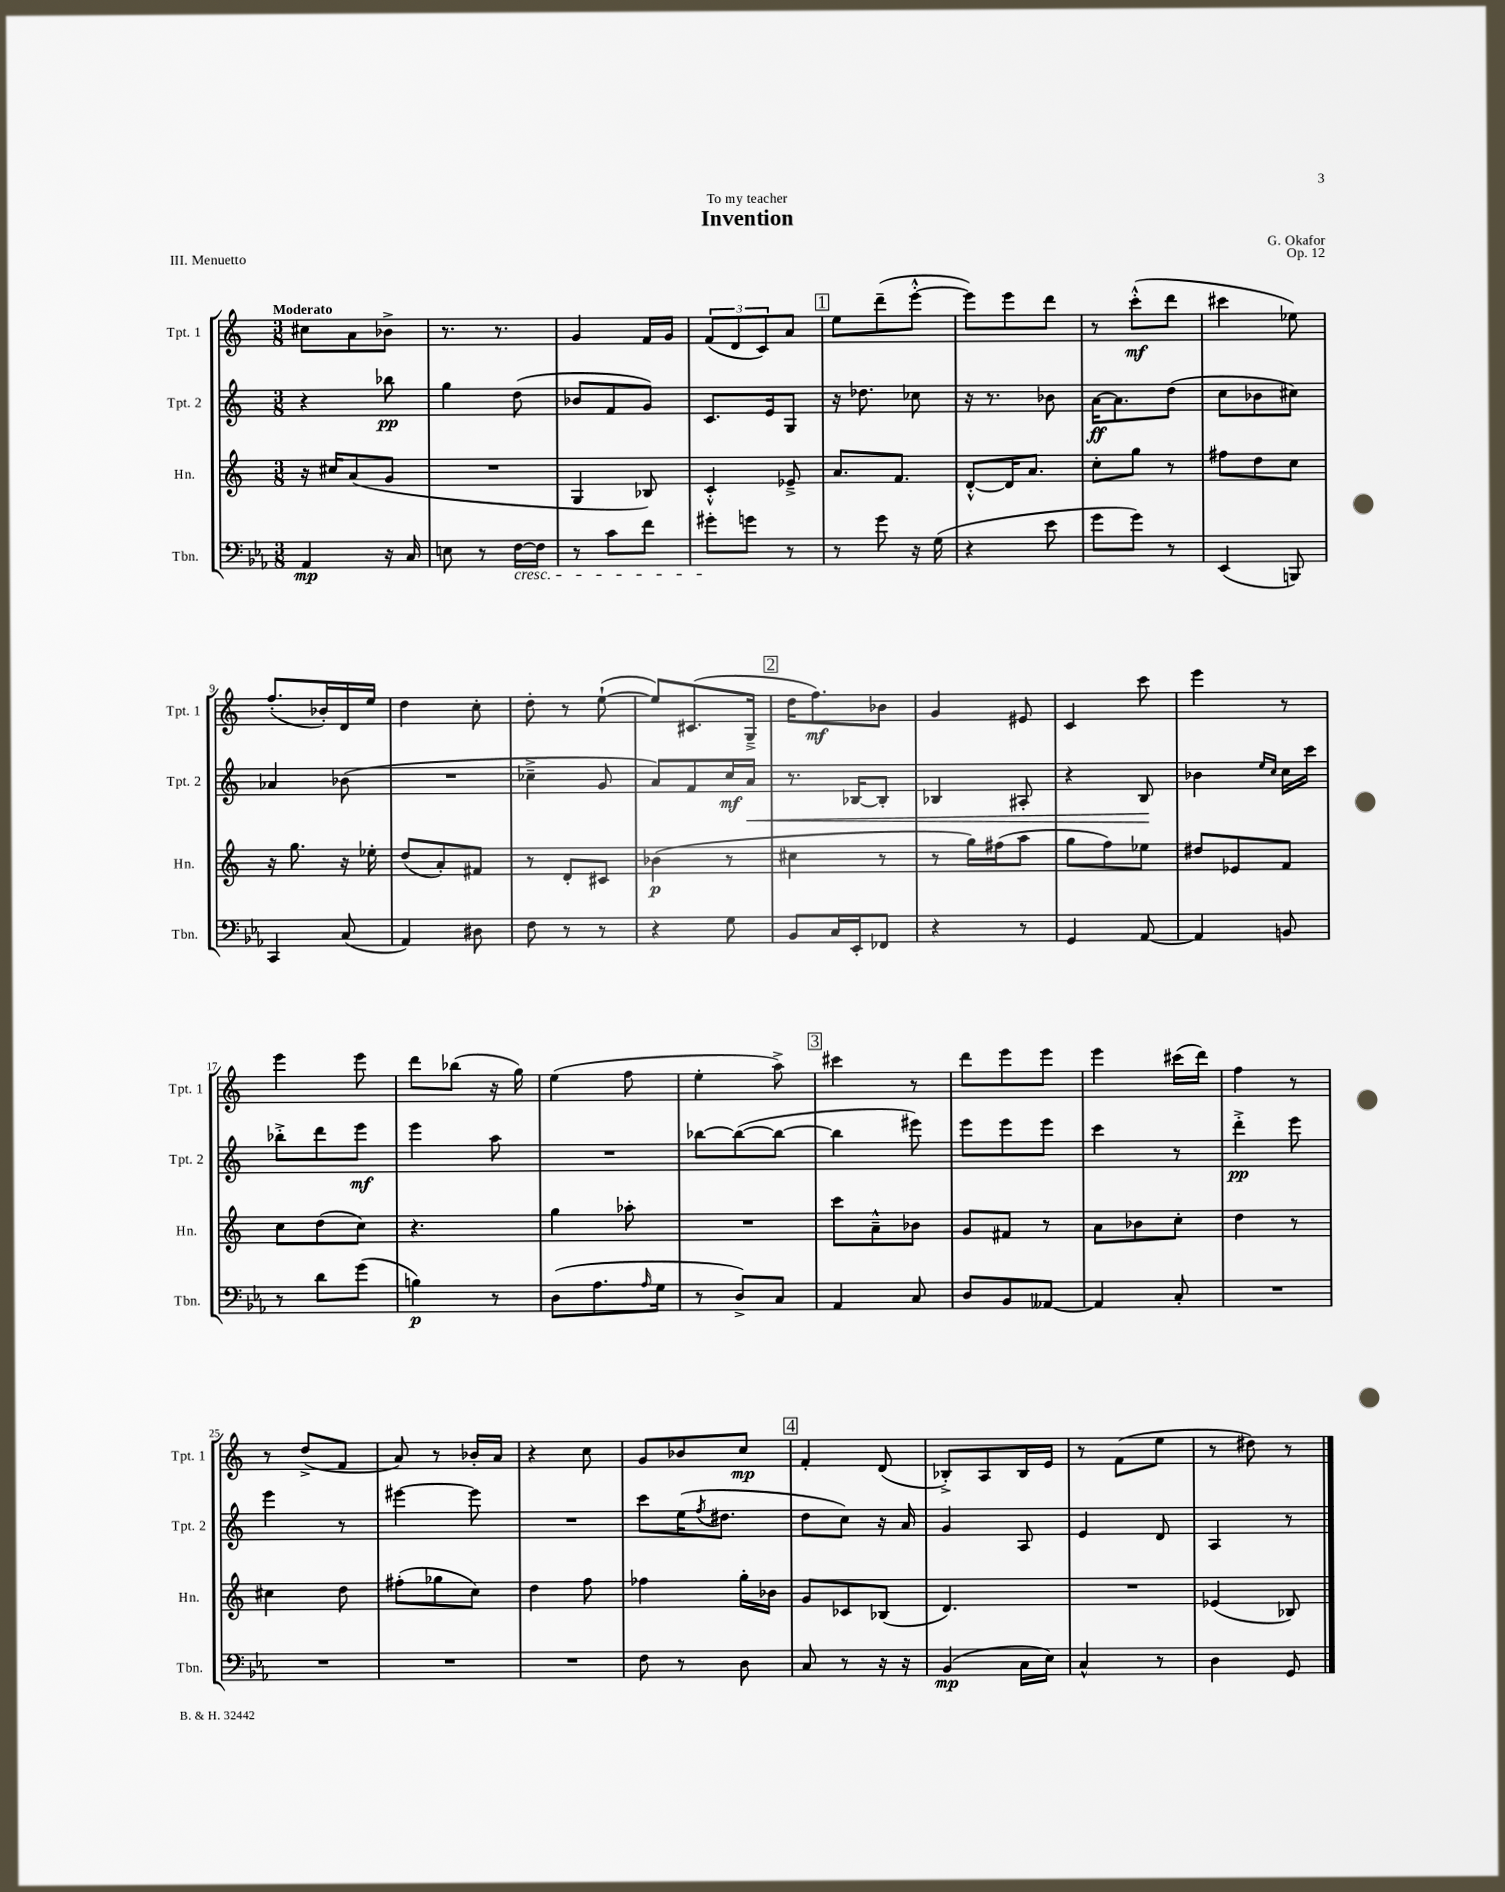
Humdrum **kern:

**kern	**kern	**kern	**kern
*staff4	*staff3	*staff2	*staff1
*clefF4	*clefG2	*clefG2	*clefG2
*k[b-e-a-]	*k[]	*k[]	*k[]
*M3/8	*M3/8	*M3/8	*M3/8
4AA-	16r	4r	8cc#
.	16cc#	.	.
.	(8a	.	8a
16r	8g	8bb-	8b-^
16C	.	.	.
=	=	=	=
8E	4.r	4gg	8.r
8r	.	.	.
.	.	.	8.r
[16F	.	(8dd	.
16F]	.	.	.
=	=	=	=
8r	4G	8b-	4g
8c	.	8f	.
8f	8B-)	8g)	16f
.	.	.	16g
=	=	=	=
8g#'	4c'^^	8.c	(12f
.	.	.	12d
8g	.	.	.
.	.	.	12c)
.	.	16e	.
8r	8e-~^	8G	8a
=	=	=	=
8r	8.a	16r	8ee
.	.	8.dd-	.
8g	.	.	(8ddd~
.	8.f	.	.
16r	.	8cc-	[8eee'^^
(16G	.	.	.
=	=	=	=
4r	[8d'^^	16r	8eee])
.	.	8.r	.
.	16d]	.	8eee
.	8.a	.	.
8e-	.	8b-	8ddd
=	=	=	=
8g	8cc'	[16a	8r
.	.	8.a]	.
8g)	8gg	.	(8ccc'^^
8r	8r	(8dd	8ddd
=	=	=	=
(4EE-	8ff#	8cc	4ccc#
.	8dd	8b-	.
8BBB)	8cc	8cc#)	8ee-)
=	=	=	=
4CC	16r	4a-	(8.ff'
.	8.gg	.	.
.	.	.	16b-')
(8C	16r	(8b-	16d
.	16ee-'	.	16ee
=	=	=	=
4AA-)	(8dd	4.r	4dd
.	8a')	.	.
8D#	8f#	.	8cc'
=	=	=	=
8F	8r	4cc-~^	8dd'
8r	8d'	.	8r
8r	8c#	8g	([8ee`
=	=	=	=
4r	(4b-	8a)	8ee])
.	.	8f	(8.c#
8G	8r	16cc	.
.	.	16a	16G~^
=	=	=	=
8BB-	4cc#	8.r	16dd
.	.	.	8.ff)
16C	.	.	.
16EE-'	.	[16B-	.
8FF-	8r	8B-']	8b-
=	=	=	=
4r	8r	4B-	4g
.	16gg)	.	.
.	(16ff#	.	.
8r	8aa	8A#'	8e#
=	=	=	=
4GG	8gg	4r	4c
.	8ff)	.	.
[8AA-	8ee-	8B	8ccc
=	=	=	=
4AA-]	8dd#	4b-	4eee
.	8e-	.	.
.	.	16qqee	.
.	.	16qqcc	.
8BB	8f	16cc	8r
.	.	16ccc	.
=	=	=	=
8r	8cc	8bb-'^	4eee
8d	(8dd	8ddd	.
(8g	8cc)	8eee	8eee
=	=	=	=
4B)	4.r	4eee	8ddd
.	.	.	(8bb-
8r	.	8aa	16r
.	.	.	16gg)
=	=	=	=
(8D	4gg	4.r	(4ee
8.A-	.	.	.
.	8aa-'	.	8ff
16qqA-	.	.	.
16G	.	.	.
=	=	=	=
8r	4.r	[8bb-	4ee'
8D^)	.	(8bb-_	.
8C	.	8bb-_	8aa^)
=	=	=	=
4AA-	8ccc	4bb-]	4ccc#
.	8a~^^	.	.
8C	8b-	8eee#)	8r
=	=	=	=
8D	8g	8eee	8ddd
8BB-	8f#	8eee	8eee
[8AA--	8r	8eee	8eee
=	=	=	=
4AA--]	8a	4ccc	4eee
.	8b-	.	.
8C'	8cc'	8r	(16ccc#
.	.	.	16ddd)
=	=	=	=
4.r	4dd	4ddd'^	4ff
.	8r	8eee	8r
=	=	=	=
4.r	4cc#	4eee	8r
.	.	.	(8dd^
.	8dd	8r	8f
=	=	=	=
4.r	(8ff#'	[4eee#	8a)
.	8gg-	.	8r
.	8cc)	8eee#]	16b-'
.	.	.	16a
=	=	=	=
4.r	4dd	4.r	4r
.	8ff	.	8cc
=	=	=	=
8F	4ff-	8ccc	8g
8r	.	(16ee	8b-
.	.	8qff	.
.	.	8.dd#	.
8D	16gg'	.	8cc
.	16b-	.	.
=	=	=	=
8C	8g	8dd	4f'
8r	8c-	8cc)	.
16r	(8B-	16r	(8d
16r	.	16a	.
=	=	=	=
(4BB-	4.d)	4g	8B-'^)
.	.	.	8A
16C	.	8A	16B-
16E-)	.	.	16e
=	=	=	=
4C^^	4.r	4e	8r
.	.	.	(8f
8r	.	8d	8ee
=	=	=	=
4D	(4e-	4A	8r
.	.	.	8dd#)
8GG	8B-)	8r	8r
==	==	==	==
*-	*-	*-	*-
